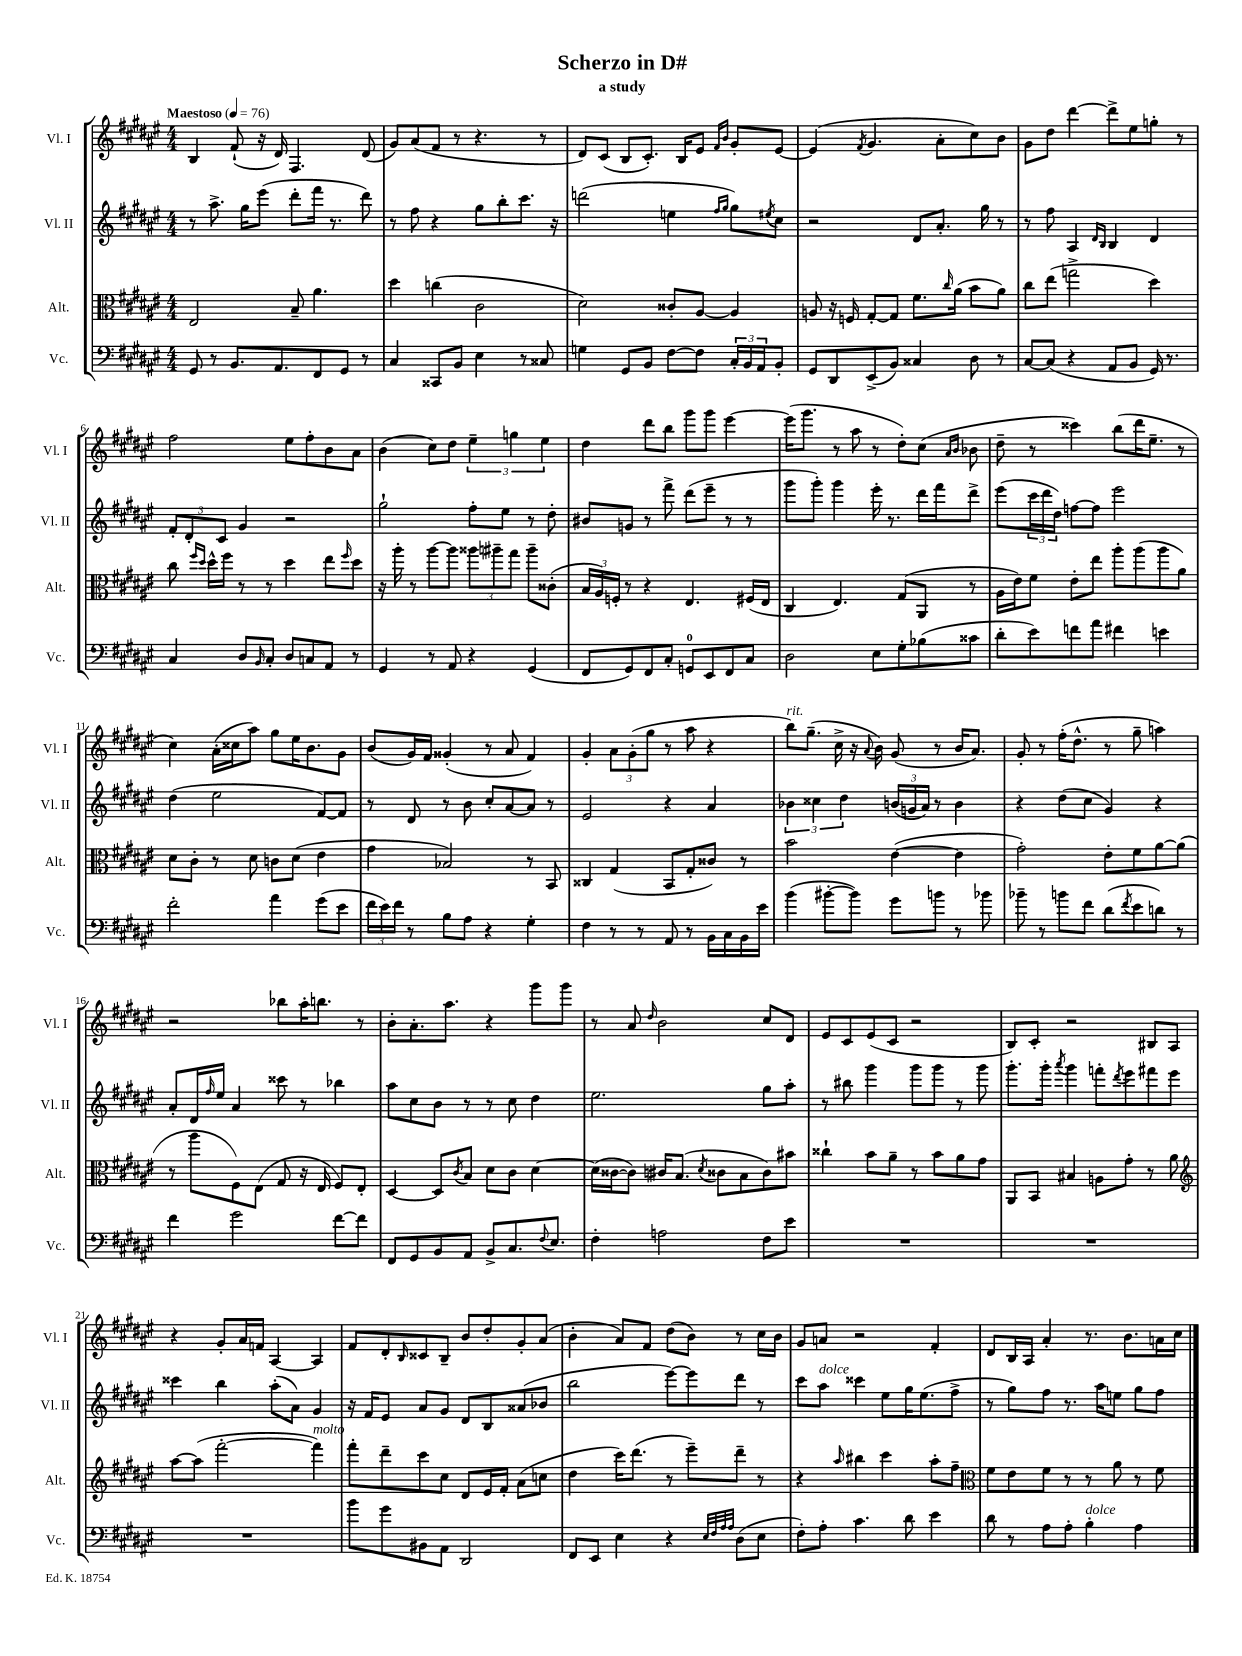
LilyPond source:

\header { title = "Scherzo in D#" subtitle = "a study" }
<<
\new StaffGroup <<
\new Staff = "s0" \with { instrumentName = "Vl. I" shortInstrumentName = "Vl. I" } {
    \clef treble \key fis \major \numericTimeSignature \time 4/4 \tempo "Maestoso" 4 = 76
    b4 fis'8-!( r16 dis'16) fis4. dis'8( |
    gis'8) ais'8( fis'8 r8 r4. r8 |
    dis'8) cis'8( b8 cis'8.-.) b16 eis'8 \grace { fis'16 b'16 } gis'8-. eis'8~ |
    eis'4( \acciaccatura { fis'8 } gis'4. ais'8-. cis''8) b'8 |
    gis'8 dis''8 dis'''4~ dis'''8-> eis''8 g''8-. r8 |
    fis''2 eis''8 fis''8-. b'8 ais'8 |
    b'4( cis''8) dis''8 \tuplet 3/2 { eis''4-- g''4 eis''4 } |
    dis''4 dis'''8 b''8 gis'''8 gis'''8 eis'''4~ |
    eis'''16( gis'''8. r8 ais''8 r8 dis''8-.) cis''8( \grace { ais'16 b'16 } bes'8 |
    dis''8-- r8 cisis'''4) b''8( dis'''16 eis''8.-- r8 |
    cis''4) ais'16-.( cisis''16 ais''8) gis''8 eis''16 b'8. gis'8 |
    b'8( gis'16) fis'16 gisis'4-.( r8 ais'8 fis'4) |
    gis'4-. \tuplet 3/2 { ais'8 gis'8-.( gis''8 } r8 ais''8 r4 |
    b''8^\markup { \italic "rit." }) gis''8.--( cis''16-> r16 \appoggiatura { ais'8 } b'16) gis'8( r8 b'16 ais'8.) |
    gis'8-. r8 fis''16-.( dis''8.-^ r8 gis''8-- a''4) |
    r2 bes''8 ais''16-. b''8. r8 |
    b'8-. ais'8.-. ais''8. r4 gis'''8 gis'''8 |
    r8 ais'8 \grace { dis''16 } b'2 cis''8 dis'8 |
    eis'8 cis'8 eis'8( cis'8 r2 |
    b8) cis'8-. r2 bis8 ais8 |
    r4 gis'8-. ais'16 f'16 ais4~ ais4 |
    fis'8 dis'8-. \grace { b16 } cisis'8 b8-- b'8 dis''8-. gis'8-. ais'8( |
    b'4-. ais'8) fis'8 dis''8( b'8) r8 cis''16 b'16 |
    gis'8 a'8 r2 fis'4-. |
    dis'8 b16 ais16 ais'4-. r8. b'8. a'16 cis''16 \bar "|." |
}
\new Staff = "s1" \with { instrumentName = "Vl. II" shortInstrumentName = "Vl. II" } {
    \clef treble \key fis \major \numericTimeSignature \time 4/4
    r8 ais''8.-> gis''16 eis'''8( dis'''8-. fis'''16 r8. dis'''8) |
    r8 fis''8 r4 gis''8 b''8-. cis'''8. r16 |
    d'''2( e''4 \grace { fis''16 gis''16 } gis''8) \acciaccatura { eis''8 } cis''8 |
    r2 dis'8 ais'8.-. gis''16 r8 |
    r8 fis''8 ais4 \grace { dis'16 b16 } b4 dis'4 |
    \tuplet 3/2 { fis'8-. dis'8-. cis'8 } gis'4 r2 |
    gis''2-! fis''8-. eis''8 r8 dis''8-. |
    bis'8 g'8 r8 fis'''8-> dis'''8( eis'''8-- r8 r8 |
    gis'''8 gis'''8-.) gis'''4 eis'''16-. r8. dis'''16 fis'''16 dis'''8-> |
    eis'''8( \tuplet 3/2 { cis'''16 dis'''16 dis''16) } f''8~ f''8 eis'''2 |
    dis''4( eis''2 fis'8~) fis'8 |
    r8 dis'8 r8 b'8 cis''8-. ais'8~ ais'8 r8 |
    eis'2 r4 ais'4 |
    \tuplet 3/2 { bes'4 cisis''4 dis''4 } \tuplet 3/2 { b'16( g'16 ais'16) } r8 b'4 |
    r4 dis''8( cis''8 gis'4) r4 |
    ais'8-. dis'16 \grace { fis''16 } eis''16 ais'4 cisis'''8 r8 bes''4 |
    ais''8 cis''8 b'8 r8 r8 cis''8 dis''4 |
    eis''2. gis''8 ais''8-. |
    r8 bis''8 gis'''4 gis'''8 gis'''8 r8 gis'''8 |
    gis'''8.-. gis'''16-. \acciaccatura { ais'''8 } gis'''4 f'''8-. \acciaccatura { dis'''8 } eis'''8 fis'''8 eis'''8 |
    cisis'''4 b''4 ais''8-.( ais'8) gis'4 |
    r16 fis'16 eis'8 ais'8 gis'8 dis'8 b8 aisis'8( bes'8 |
    b''2 eis'''8~) eis'''8 dis'''8 r8 |
    cis'''8 ais''8^\markup { \italic "dolce" } cisis'''4 eis''8 gis''16 eis''8.( fis''8-> |
    r8 gis''8) fis''8 r8. ais''16 e''8 gis''8 fis''8 \bar "|." |
}
\new Staff = "s2" \with { instrumentName = "Alt." shortInstrumentName = "Alt." } {
    \clef alto \key fis \major \numericTimeSignature \time 4/4
    eis2 b8-- ais'4. |
    dis''4 c''4( cis'2 |
    dis'2) cisis'8-. ais8~ ais4 |
    a8 r16 f16 gis8~-. gis8 fis'8. \grace { cis''16 } ais'16( b'8 ais'8) |
    cis''8 eis''8( g''2-> dis''4) |
    cis''8 \grace { fis''16 dis''16 } dis''16-^ fis''16 r8 r8 dis''4 eis''8 \grace { fis''16 } dis''8 |
    r16 ais''16-. r8 ais''8~ ais''8 \tuplet 3/2 { aisis''8 ais''8-- gis''8 } ais''8-- cisis'8-.( |
    \tuplet 3/2 { b16 ais16) f16-. } r8 r4 eis4. fis16( eis16 |
    cis4 eis4.) gis8( ais,8 r8 |
    ais16 eis'16) fis'8 eis'8-. eis''8 ais''8-. ais''8( ais''8 ais'8) |
    dis'8 cis'8-. r8 dis'8 c'8 dis'8( eis'4 |
    gis'4 bes2) r8 b,8 |
    cisis4 gis4( b,8 gis8-. cisis'8) r8 |
    b'2 eis'4~( eis'4 |
    gis'2-.) eis'8-. fis'8 ais'8~ ais'8( |
    r8 ais''8 fis8) eis8( gis8 r16 eis16 fis8) eis8-. |
    dis4~ dis8 \acciaccatura { cis'8 } b8 dis'8 cis'8 dis'4~ |
    dis'16( cisis'16~ cisis'8) cis'16 b8.( \acciaccatura { dis'8 } cisis'8 b8 cisis'8) bis'8 |
    cisis''4-! b'8 ais'8-- r8 b'8 ais'8 gis'8 |
    ais,8 b,8 bis4 a8 gis'8-. r8 ais'8 |
    \clef treble ais''8~ ais''8( fis'''2~-. fis'''4^\markup { \italic "molto" }) |
    fis'''8-. dis'''8-- cis'''8 cis''8 dis'8 eis'16 fis'16-. ais'8( c''8 |
    dis''4 cis'''16) dis'''8.( r8 eis'''8--) dis'''8-- r8 |
    r4 \grace { ais''16 } bis''4 cis'''4 ais''8-. fis''8-- |
    \clef alto fis'8 eis'8 fis'8 r8 r8 ais'8 r8 fis'8 \bar "|." |
}
\new Staff = "s3" \with { instrumentName = "Vc." shortInstrumentName = "Vc." } {
    \clef bass \key fis \major \numericTimeSignature \time 4/4
    gis,8 r8 b,8. ais,8. fis,8 gis,8 r8 |
    cis4 cisis,8 b,8 eis4 r8 cisis8 |
    g4 gis,8 b,8 fis8~ fis8 \tuplet 3/2 { cis16-. b,16 ais,16 } b,8-. |
    gis,8 dis,8 eis,8->( b,8) cisis4 dis8 r8 |
    cis8~ cis8( r4 ais,8 b,8 gis,16) r8. |
    cis4 dis8 \grace { b,16 } cis8-. dis8 c8 ais,8 r8 |
    gis,4 r8 ais,8 r4 gis,4( |
    fis,8 gis,8) fis,8 cis8-. g,8-0 eis,8 fis,8 cis8 |
    dis2 eis8 gis8-. bes8( cisis'8 |
    dis'8-. eis'8) f'8 ais'8 fis'4 e'4 |
    fis'2-. ais'4 gis'8( eis'8 |
    \tuplet 3/2 { fis'16 eis'16) fis'16 } r8 b8 ais8 r4 gis4-. |
    fis4 r8 r8 ais,8 r8 b,16 cis16 b,16 eis'16 |
    b'4( bis'8~-. bis'8) gis'8 b'8 r8 bes'8 |
    bes'8-- r8 b'8 fis'8 dis'8( \acciaccatura { fis'8 } eis'8 d'8) r8 |
    fis'4 gis'2 fis'8~ fis'8 |
    fis,8 gis,8 b,8 ais,8 b,8-> cis8. \appoggiatura { fis8 } eis8. |
    fis4-. a2 fis8 eis'8 |
    R1 |
    R1 |
    R1 |
    b'8 gis'8 bis,8 ais,8 dis,2 |
    fis,8 eis,8 eis4 r4 \grace { eis32 fis32 ais32 ais32 } dis8( eis8 |
    fis8-.) ais8-. cis'4. dis'8 eis'4 |
    dis'8 r8 ais8 ais8-. b4-.^\markup { \italic "dolce" } ais4 \bar "|." |
}
>>
>>
